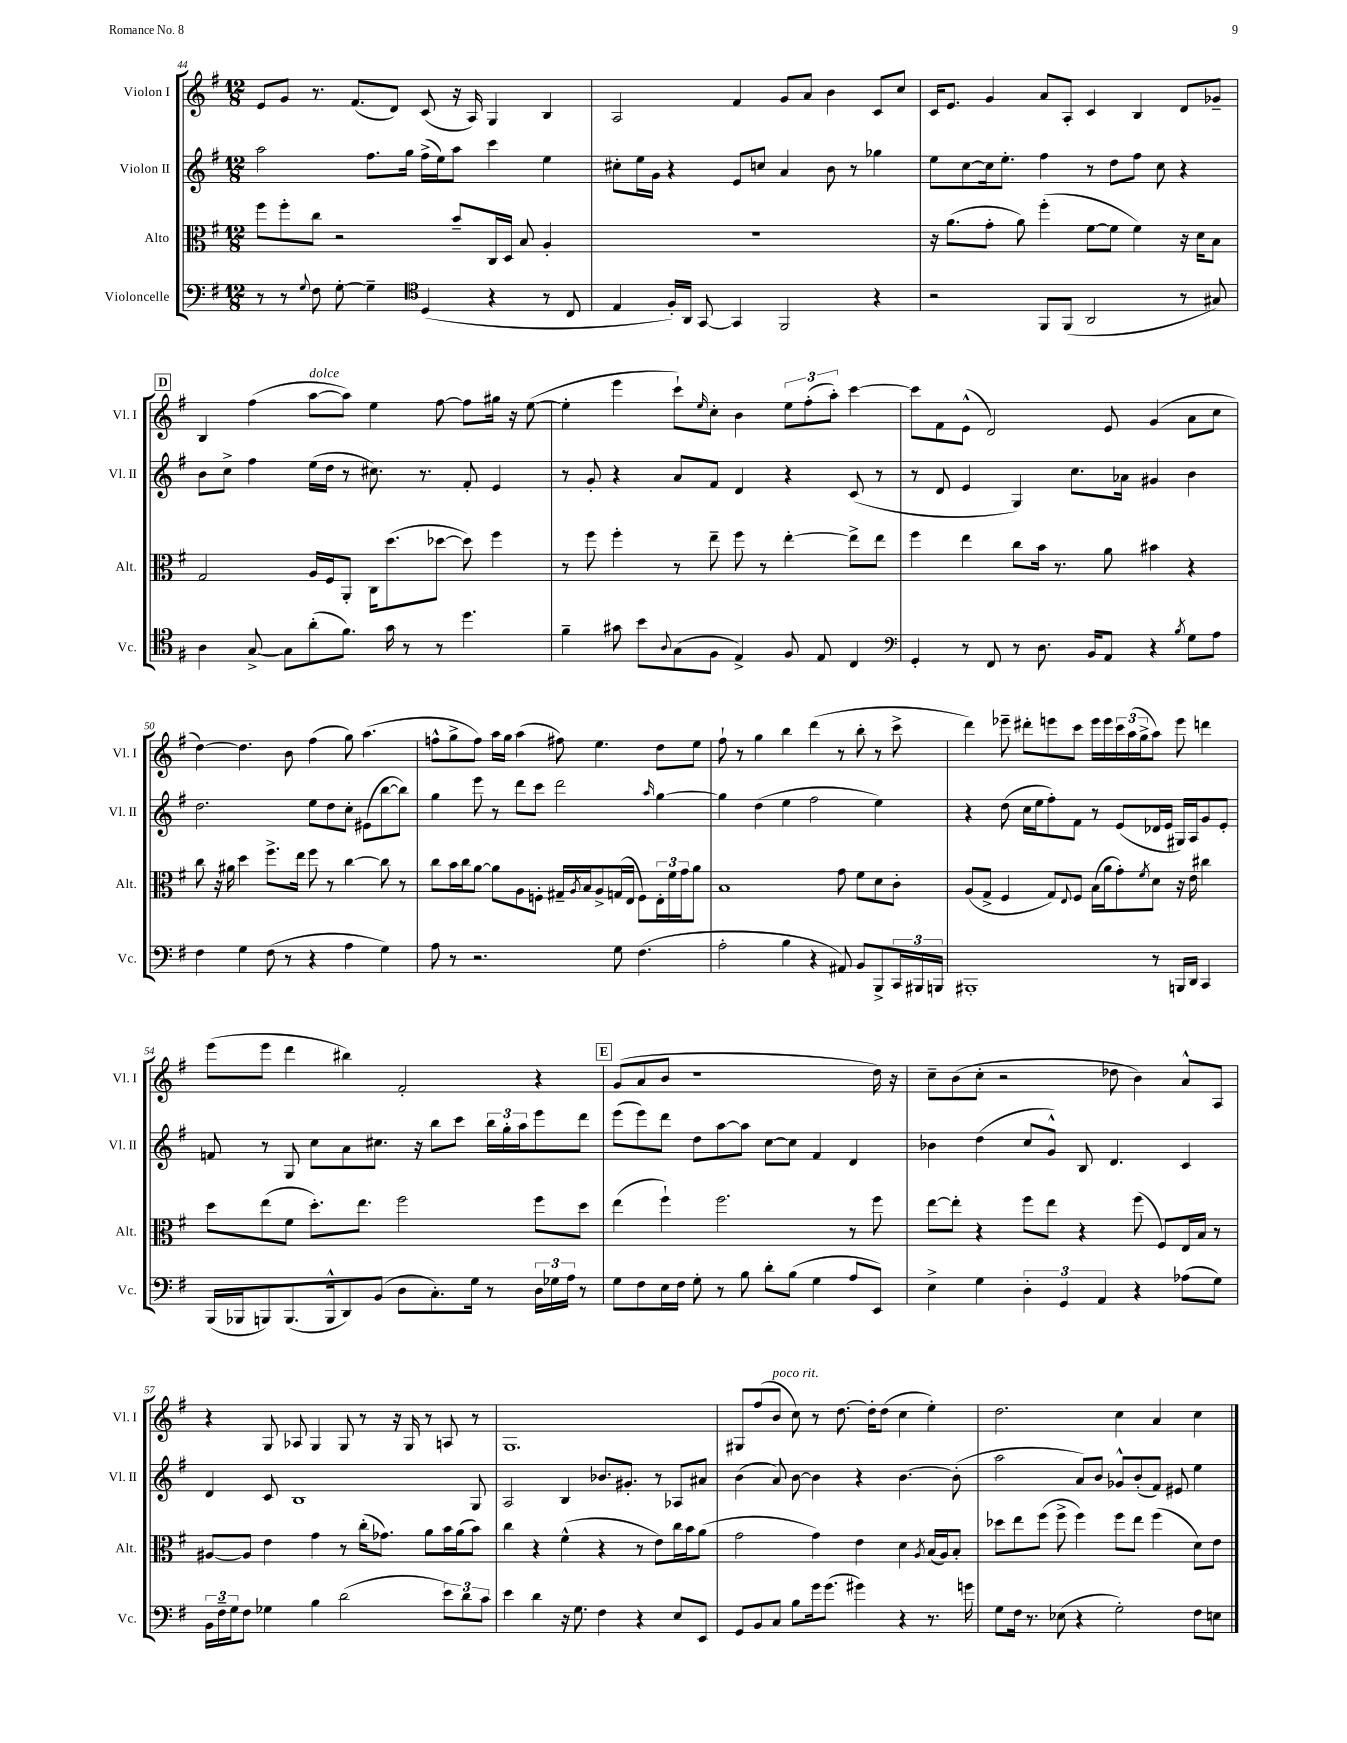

**kern	**kern	**kern	**kern
*part4	*part3	*part2	*part1
*staff4	*staff3	*staff2	*staff1
*I"Violoncelle	*I"Alto	*I"Violon II	*I"Violon I
*I'Vc.	*I'Alt.	*I'Vl. II	*I'Vl. I
*clefF4	*clefC3	*clefG2	*clefG2
*k[f#]	*k[f#]	*k[f#]	*k[f#]
*M12/8	*M12/8	*M12/8	*M12/8
=44	=44	=44	=44
8r	8ff#\L	2aa\	8e/L
8r	8ff#'\	.	8g/J
8qqG/	.	.	.
8F#\	8cc\J	.	8.r
[8G'\	2r	.	.
.	.	.	(8.f#/L
4G~\]	.	8.ff#\L	.
.	.	.	8d/J)
.	.	16gg\Jk	.
*clefC4	*	*	*
(4D/	.	(16ff#^\LL	(8c/
.	.	16ee\J)	.
.	8b~/L	8aa\J	16r
.	.	.	16A/)
4r	16C/L	4ccc\	4G/
.	16D/JJ	.	.
.	8B/	.	.
8r	4A'/	4ee\	4B/
8C/	.	.	.
=45	=45	=45	=45
4E/	1.r	8cc#X'\L	2A/
.	.	16ee\L	.
.	.	16g\JJ	.
16F#'/LL)	.	4r	.
16AA/JJ	.	.	.
[8GG/	.	.	.
4GG/]	.	8e/L	4f#/
.	.	8ccn/J	.
2FF#/	.	4a/	8g/L
.	.	.	8a/J
.	.	8b\	4b\
.	.	8r	.
4r	.	4gg-X\	8c/L
.	.	.	8cc/J
=46	=46	=46	=46
2r	16r	8ee\L	16c/KL
.	(8.a\L	.	8.e/J
.	.	[8cc\	.
.	8g'\J	16cc\k]	4g/
.	.	8.ee'\J	.
.	8a\)	.	.
8FF#/L	(4ff#'\	4ff#\	8a/L
(8FF#/J	.	.	8A'/J
2AA/	[8f#\L	8r	4c/
.	8f#\J]	8dd\L	.
.	4f#\)	8ff#\J	4B/
.	.	8cc\	.
8r	16r	4r	8d/L
.	16d\KL	.	.
8G#X/)	8B\J	.	8g-X~/J
!!LO:LB:g=z
!!LO:REH:place=s1:t=D
=47	=47	=47	=47
4A\	2G/	8b\L	4B/
.	.	8cc^\J	.
[8G^/	.	4ff#\	(4ff#\
8G\L]	.	.	.
!	!	!	!LO:TX:a:i:t=dolce
(8a'\	16A/LL	(16ee\LL	[8aa\L
.	16F#/J	16dd\JJ	.
8.f#\J)	8AA'/J	8r	8aa\J])
.	16C\KL	8.cc#X\)	4ee\
16g\	(8.dd\	.	.
8r	.	.	.
.	.	8.r	.
8r	[8dd-X\J	.	[8ff#\
4.dd\	8dd-\])	8f#'/	8ff#\L]
.	4ff#\	4e/	16gg#X\Jk
.	.	.	16r
.	.	.	([8ee\
=48	=48	=48	=48
4f#~\	8r	8r	4ee'\]
.	8ff#\	8g'/	.
8g#X\	4ff#'\	4r	4eee\
8b\L	.	.	.
8qqA/	.	.	.
(8G\	8r	8a/L	8ccc`\L)
.	.	.	16qqee/
8F#\J	8ee~\	8f#/J	8cc'\J
4E^/)	8ff#\	4d/	4b\
.	8r	.	.
8F#/	[4ee'\	4r	12ee\L
.	.	.	(12ff#'\
8E/	.	.	.
.	.	.	12aa'\J)
4C/	8ee^\L]	(8c/	[4ccc\
.	8ee\J	8r	.
=49	=49	=49	=49
*clefF4	*	*	*
4GG'/	4ff#\	8r	8ccc\L]
.	.	8d/	8f#\
8r	4ee\	4e/	(8e^^\J
8FF#/	.	.	2d/)
8r	8cc\L	4G/)	.
8.D\	16b\Jk	.	.
.	8.r	.	.
.	.	8.cc\L	.
16BB/KL	.	.	.
8AA/J	8a\	.	8e/
.	.	16a-X\Jk	.
4r	4b#X\	4g#X/	(4g/
8qB/	.	.	.
8G\L	4r	4b\	8a\L
8A\J	.	.	8cc\J
!!LO:LB:g=z
=50	=50	=50	=50
4F#\	8cc\	2.dd\	[4dd\)
.	16r	.	.
.	16a#X\	.	.
4G\	4dd\	.	4.dd\]
(8F#\	8.ff#^\L	.	.
8r	.	.	8b\
.	16ee\Jk	.	.
4r	8ff#\	8ee\L	(4ff#\
.	8r	8dd\	.
4A\	[4cc\	8cc'\J	8gg\)
.	.	(8e#X\L	(4.aa\
4G\)	8cc\]	[8bb\	.
.	8r	8bb\J])	.
=51	=51	=51	=51
8A\	8cc\L	4gg\	8ffn^^\L
8r	16b\L	.	8gg^\
.	16cc\J	.	.
2.r	[8a\J	8eee\	8ff\J)
.	8a\L]	8r	16aa\LL
.	.	.	16gg\JJ
.	8A\	8ddd\L	(4aa\
.	8Fn'\J	8ccc\J	.
.	16G#X~/LL	2ddd\	8ff#X\)
.	8qA/	.	.
.	16B/J	.	.
.	8A^/	.	4.ee\
8G\	(16Gn/L	.	.
.	16E/JJ	.	.
(4.F#\	8F\L)	.	.
.	.	16qqaa/	.
.	24E'\L	[4gg\	8dd\L
.	24f#\	.	.
.	24g\J	.	.
.	8a\J	.	8ee\J
=52	=52	=52	=52
2A'\	1B	4gg\]	8ff#`\
.	.	.	8r
.	.	(4dd\	4gg\
4B\	.	4ee\	4bb\
4r	.	2ff#\	(4ddd\
8AA#X/)	8g\	.	8r
8BB/L	8f#\L	.	8bb'\
8BBB^/	8d\	4ee\)	8r
24CC/L	8c'\J	.	8ccc^\
24BBB#X/	.	.	.
24BBBn/JJ	.	.	.
=53	=53	=53	=53
1BBB#X'	(8A/L	4r	4ddd\)
.	8G^/J	.	.
.	4F#/	(8dd\	8eee-X~\
.	.	16cc\LL	8ddd#X'\L
.	.	16ee\J	.
.	8G/L)	8ff#'\)	8eeen\
.	8qqE/	.	.
.	8F#/J	8f#\J	8ccc\J
.	(16B\LL	8r	16eee\LL
.	16a\J	.	16eee\
.	8g'\)	(8e/L	24ccc\
.	.	.	(24aa\
.	.	.	24gg^\J
.	8qf#/	.	.
8r	8d\J	16d-X/L	8aa\J)
.	.	16e/JJ	.
16BBBn/LL	16r	16G#X/LL)	8eee\
16DD/JJ	16e\	16A/J	.
4CC/	4cc#X\	8g/	4dddn\
.	.	8e'/J	.
!!LO:LB:g=z
=54	=54	=54	=54
(16BBB/LL	8dd\L	8fn/	(8eee\L
16BBB-X/J	.	.	.
8BBBn/)	(8ee\	8r	8eee\J
(8.BBB/	8f#\J	8G/	4ddd\
.	8.dd'\L)	8cc\L	.
16BBB^^/k	.	.	.
8DD/)	.	8a\	4bb#X\)
.	8.ee\J	.	.
(8BB/J	.	8.cc#X\J	.
8D\L	2ff#\	.	2f#'/
.	.	16r	.
8.C'\)	.	8bb\L	.
.	.	8ccc\J	.
16G\Jk	.	.	.
8r	.	24bb\LL	.
.	.	24gg'\	.
.	.	24aa\J	.
24D\LL	8ff#\L	8eee\	4r
24G-X\	.	.	.
24A\JJ	.	.	.
8r	8dd\J	8ddd\J	.
!!LO:REH:place=s1:t=E
=55	=55	=55	=55
8G\L	(4ee\	(8eee\L	(8g/L
8F#\	.	8eee\)	8a/
16E\L	4ff#`\)	8ddd\J	8b/J
16F#\JJ	.	.	.
8G'\	.	8dd\L	1r
8r	2.ff#\	[8aa\	.
8B\	.	8aa\J]	.
8d'\L	.	[8cc\L	.
(8B\J	.	8cc\J]	.
4G\	.	4f#/	.
8A/L	8r	4d/	.
8EE/J)	8ff#\	.	16dd\)
.	.	.	16r
=56	=56	=56	=56
4E^\	[8ee\L	4b-X\	8cc~\L
.	8ee'\J]	.	(8b\
4G\	4r	(4dd\	8cc'\J
.	.	.	2r
6D'\	8ff#\L	8cc/L	.
.	8ee\J	8g^^/J)	.
6GG/	.	.	.
.	4r	8B/	.
6AA/	.	.	.
.	.	4.d/	8dd-X\
4r	(8ff#\	.	4b\)
.	8F#/L)	.	.
(8A-X\L	16E/L	4c/	8a^^/L
.	16B/JJ	.	.
8G\J)	8r	.	8A/J
!!LO:LB:g=z
=57	=57	=57	=57
24BB\LL	[8A#X/L	4d/	4r
24F#~\	.	.	.
24G\J	.	.	.
8F#\J	8A#/J]	.	.
4G-X\	4e\	8c/	8G/
.	.	1B	8A-X/
4B\	4g\	.	4G/
(2d\	8r	.	8G/
.	(16cc'\KL	.	8r
.	8.g-X\J)	.	.
.	.	.	16r
.	.	.	16G/
.	8a\L	.	8r
12e\L)	16b\L	.	8An/
.	(16a\J	.	.
12d\	.	.	.
.	8b\J)	8G/	8r
12c\J	.	.	.
=58	=58	=58	=58
4e\	4cc\	2A/	1.G
4d\	4r	.	.
16r	(4f#^^\	4B/	.
8.G\	.	.	.
4F#\	4r	8.b-X/L	.
.	.	8.g#X'/J	.
4r	8r	.	.
.	8e\L)	8r	.
8E/L	16cc\L	8A-X/L	.
.	16b\J	.	.
8EE/J	(8a\J	8a#X/J	.
=59	=59	=59	=59
8GG/L	2g\	(4b\	8G#X/L
8BB/	.	.	(8ff#/
!	!	!	!LO:TX:a:i:t=poco rit.
8C/J	.	8a/)	8b/J
8B\L	.	[8b\	8cc\)
16g\k	4g\)	4b\]	8r
(8.g\J	.	.	.
.	.	.	[8.dd\
4g#X\)	4e\	4r	.
.	.	.	16dd'\KL]
.	.	.	(8dd\J
4r	4d\	[4.b\	4cc\
.	8qA/	.	.
8.r	(16B/LL	.	4ee'\)
.	16A/J)	.	.
.	8B'/J	(8b'\]	.
16gn\	.	.	.
=60	=60	=60	=60
8G\L	8dd-X\L	2aa\	2.dd\
16F#\Jk	8ee\	.	.
8.r	.	.	.
.	(8ff#\J	.	.
(8E-X\	8ff#^\	.	.
4r	4ff#\)	8a/L)	.
.	.	8b/J	.
2G'\)	8ff#\L	8g-X^^/L	4cc\
.	8ee\J	(8b'/	.
.	(4ff#\	8f#/J)	4a/
.	.	8e#X/	.
8F#\L	8d\L)	4ee\	4cc\
8En\J	8e\J	.	.
==	==	==	==
*-	*-	*-	*-
